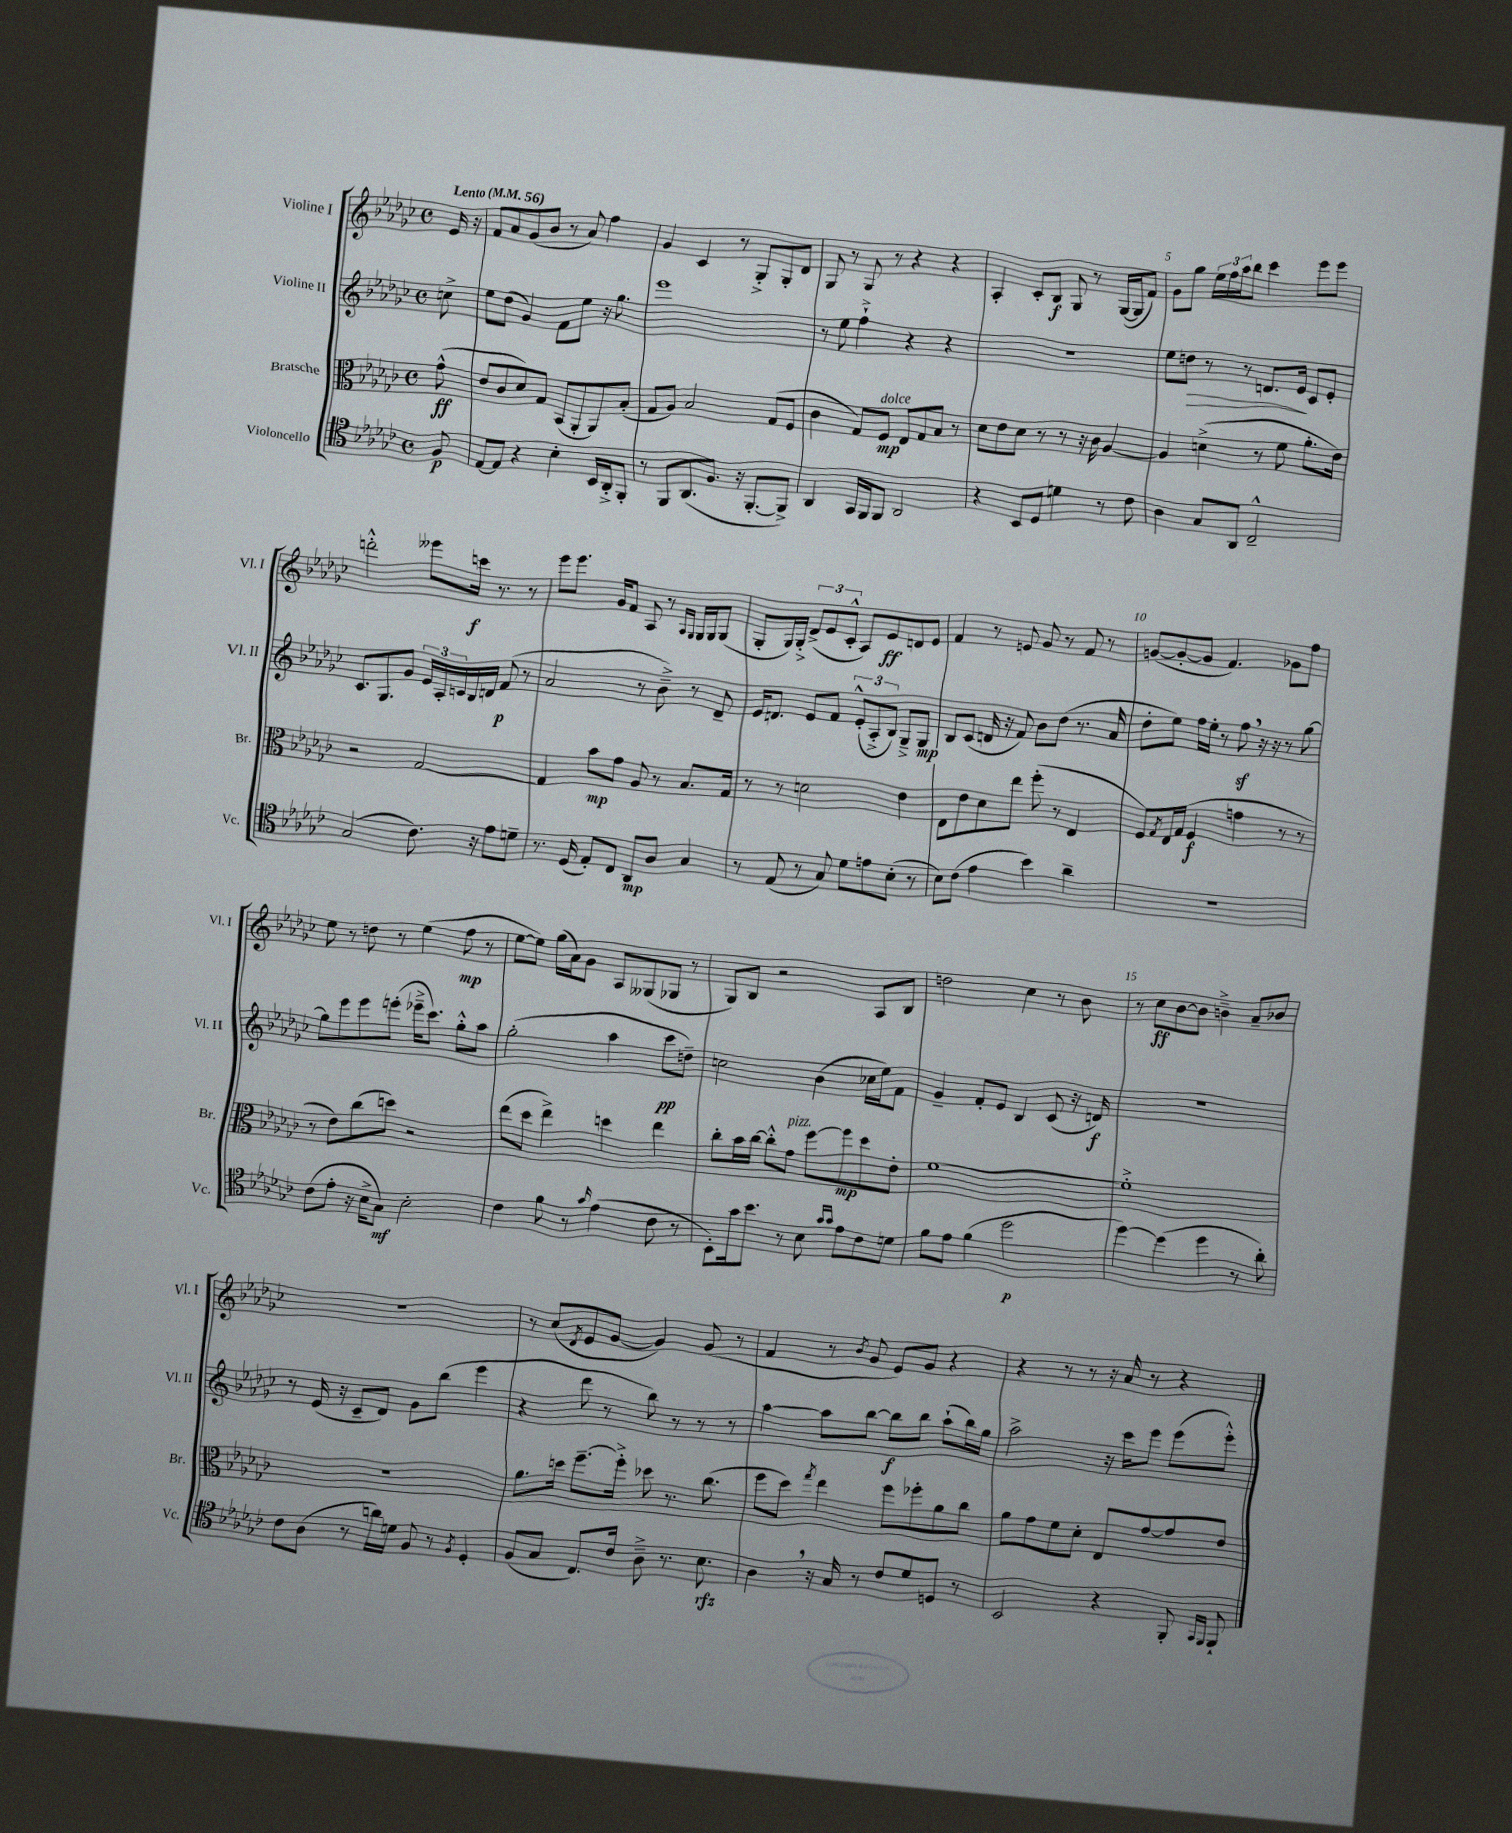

**kern	**kern	**kern	**kern
*staff4	*staff3	*staff2	*staff1
*clefC4	*clefC3	*clefG2	*clefG2
*k[b-e-a-d-g-c-]	*k[b-e-a-d-g-c-]	*k[b-e-a-d-g-c-]	*k[b-e-a-d-g-c-]
*M4/4	*M4/4	*M4/4	*M4/4
*met(c)	*met(c)	*met(c)	*met(c)
*MM56	*MM56	*MM56	*MM56
8F/	(8g-^^\	8cc^\	16e-/
.	.	.	16r
=	=	=	=
[8E-/L	8e-/L	8ee-\L	8f/L
8E-/]J	8c-/	(8dd-\J	8a-/
4r	8d-/)	4g-/)	(8g-/
.	8G-/J	.	8b-/J
4B-'\	(8BB-/L	8f\L	8r
.	8AA-'/	8ee-\J	8a-/)
16BB-/LL	8AA-/)	16r	4ff\
16AA-'^/J	.	8.gg-\	.
8FF'/J	(8B-'/J	.	.
=	=	=	=
8r	8G-/L	1eee-	4g-/
8FF/L	8A-/J)	.	.
(8.AA-/	2B-/	.	4c-/
8.F/J	.	.	.
.	.	.	8r
16r	.	.	8G-'^/L
[8.FF'/L	.	.	.
.	(8G-/L	.	8G-'/
8FF^/]J)	8F/J	.	8d-/J
=	=	=	=
4AA-/	4c-\	8r	8G-/
.	.	8ee-\	8r
16GG-/LL	8G-/L)	4ff`^\	8G-/
16FF/J	.	.	.
8FF/J	8F/J	.	8r
2AA-/	8E-/L	4r	4r
.	8G-/	.	.
.	8B-/J	4r	4r
.	8r	.	.
=	=	=	=
4r	8d-\L	1r	4A-'/
.	8e-\	.	.
8BB-/L	8d-\J	.	8c-'/L
8D-/J	8r	.	8B-/J
4d\	8r	.	8G-/
.	16r	.	8r
.	16c-\	.	.
8r	[4A-/	.	([16G-/LL
.	.	.	16G-/]J
8c-\	.	.	8f/J)
=	=	=	=
4A-\	4A-/]	8ee-\L	8g-\L
.	.	8dd\J	8gg-\J
8G-/L	(4d^\	8r	24ee-\LL
.	.	.	24ff\
.	.	.	24aa-\J
8AA-/J	.	8r	8bb-\J
2C-~^^/	8r	8.d/L	4ccc-\
.	8f\	.	.
.	.	16e-/Jk	.
.	8.a-'\L	8c-/L	8eee-\L
.	.	8e-'/J	8eee-\J
.	16e-\Jk)	.	.
=	=	=	=
(2G-/	2r	8.c-/L	2ddd'^^\
.	.	8.G-/	.
.	.	8g-/J	.
8.c-\)	[2G-/	24e-/LL	8eee--\L
.	.	24A-'/	.
.	.	24c/	.
.	.	16B-/	16ccc\Jk
16r	.	16d/JJ	8.r
8e-\L	.	(8f/	.
8d~\J	.	8r	8r
=	=	=	=
8.r	4G-/]	2a-/	8eee-\L
.	.	.	8.eee-\J
(16D-/	.	.	.
8E-'/L)	8b-\L	.	.
.	.	.	16g-/LK
8C-/J	8g-\J	.	8f/J
8AA-/L	8A-/	8r	8A-/
8A-/J	8r	8b-~^\)	8r
.	.	.	16qqA-/LL
.	.	.	16qqG-/JJ
4G-/	8.B-/L	8r	16G-/LL
.	.	.	16G-/J
.	.	8d-~/	(8G-/J
.	16G-/Jk	.	.
=	=	=	=
8r	8r	16e-/LK	8G-'/L
.	.	8.d/J	.
(8E-/	8r	.	16G-/L)
.	.	.	16G-'^/JJ
8r	2d\	8e-/L	(12d-^/L
.	.	.	12e-/
8G-/)	.	8f/J	.
.	.	.	12c-'^^/J
8d-\L	.	(12e-'^^/L	8A-/L)
.	.	12A-'^/	.
8e\	.	.	8e-/
.	.	12B-/J)	.
(8B-'\J	4e-\	8G-~^/L	8d/
8r	.	8G-/J	8e-/J
=	=	=	=
8B-\L)	8E-\L	8B-/L	4f/
(8c-\J	8e-\	(8c-/J	.
4e-\	8d-\	16d/	8r
.	.	16r	.
.	8ee-\J	8f/)	8e/
4b-\)	(8ff'\	8b-\L	8g-/
.	8r	(8dd-\J	8r
4a-~\	4E-/	8.r	8f/
.	.	.	8r
.	.	16a-/	.
=	=	=	=
1r	8F/L)	8dd-'\L	([8g/L
.	8qG-/	.	.
.	16E-/L	8ee-\J)	8g'/_
.	(16G-/JJ	.	.
.	4F/	16ff\LL	8g/]J
.	.	16ee-'\JJ	.
.	.	8r	4.f/)
.	4g\	8ff\	.
.	.	16r	.
.	.	16r	.
.	8r	8r	8g-\L
.	8r	[8gg-\	8ff\J
=	=	=	=
(8c-\L	8r	8gg-\]L	8ee-\
8e-'\J	8e-\L)	8eee-\	8r
16r	(8cc-\	8eee-\	8dd\
16B-^\LK	.	.	.
8G-\J)	8dd\J)	(8eee'\J	8r
2B-'\	2r	16eee-~^\LK	(4ee-\
.	.	8.ccc-\J)	.
.	.	8gg-'^^\L	8ff\
.	.	8aa-\J	8r
=	=	=	=
4c-\	(8ee-\L	(2gg-'\	[8ee-\L
.	8dd-\J	.	8ee-\]J)
8f\	4ee-^\)	.	(16gg-\LL
.	.	.	16a-\J)
8r	.	.	8g-\J
16qqg-/	.	.	.
(4e-\	4dd\	4aa-\	8A-/L
.	.	.	(8G--/
8c-\	4ee-\	8ccc-\L	8G-/J
8r	.	8dd~\J)	8r
=	=	=	=
8BB-'\L)	8cc-'\L	2cc\	8G-/L)
16g-\k	16b-\L	.	8B-/J
8.b-\J	[16cc-\JJ	.	.
.	8cc-'^^\]L	.	2r
8r	8g-\J	.	.
8B-\	[8ff\L	(4b-\	.
16qqg-/LL	.	.	.
16qqg-/JJ	.	.	.
8e-\L	8ff\]	.	.
8c-\	8dd-\	16cc-\LL	8A-/L
.	.	16ee-\J)	.
8d\J	8e-'\J	8f\J	8B-/J
=	=	=	=
8f\L	[1f	4g-~/	2dd\
8e-\J	.	.	.
(4f\	.	8f'/L	.
.	.	8e-/J	.
2dd-\	.	4B-/	4cc-\
.	.	(8c-/	8r
.	.	16r	8b-\
.	.	16d/)	.
=	=	=	=
[4dd-\)	1f'^]	1r	8r
.	.	.	8cc-\L
(4dd-\]	.	.	[8b-\
.	.	.	8b-\]J
4dd-\	.	.	4b~^\
8r	.	.	8a-~/L
8a-'\)	.	.	8b-/J
=	=	=	=
8c-\L	1r	8r	1r
(8A-\J	.	(16e-/	.
.	.	16r	.
8r	.	8c-~/L	.
16a\LL)	.	8d-/J)	.
16d\JJ	.	.	.
8F/	.	8g-\L	.
8r	.	(8bb-\J	.
8qF/	.	.	.
4D-'/	.	4eee-\	.
=	=	=	=
(8F/L	8.a-\L	4r	8r
8G-/J	.	.	(8cc-/L
.	16dd\Jk	.	.
.	.	.	8qd-/
8.C-/L)	[8.ff~\L	8ddd-\	8e-/
.	.	8r	[8g-/J
16c-/Jk	16ff'^\]Jk	.	.
8A-~^\	8dd-\	8bb-\)	4g-/])
8.r	8.r	8r	.
.	.	8r	(8g-/
8.B-\	(8.cc-\	.	.
.	.	8r	8r
=	=	=	=
4A-\	8ff\L	[4aa-\	4f/
.	8dd-\J)	.	.
.	8qgg-/	.	.
16r	4ee-\	8aa-\]L	8r
16G-/	.	.	.
.	.	.	8qb-/
8r	.	[8bb-\J	8g-/
8c-/L	8ff\L	8bb-\]L	8e-/L)
8d-/	8ff-'\	8bb-\J	8g-/J
8D/J	8a-\	(8aa-`\L	4r
8r	8cc-\J	16bb-\L)	.
.	.	16gg-\JJ	.
=	=	=	=
2BB-/	8a-\L	2aa-^\	4r
.	8g-\	.	.
.	8f\	.	8r
.	8d-'\J	.	8r
4r	8E-/L	16r	16r
.	.	16ccc-\LK	16a-/
.	[8g-/	8eee-\J	8r
8FF'/	8g-/]	(8eee-\L	4r
16qqGG-/LL	.	.	.
16qqFF/JJ	.	.	.
8FF`/	8e-/J	8eee-'^^\J)	.
==	==	==	==
*-	*-	*-	*-
